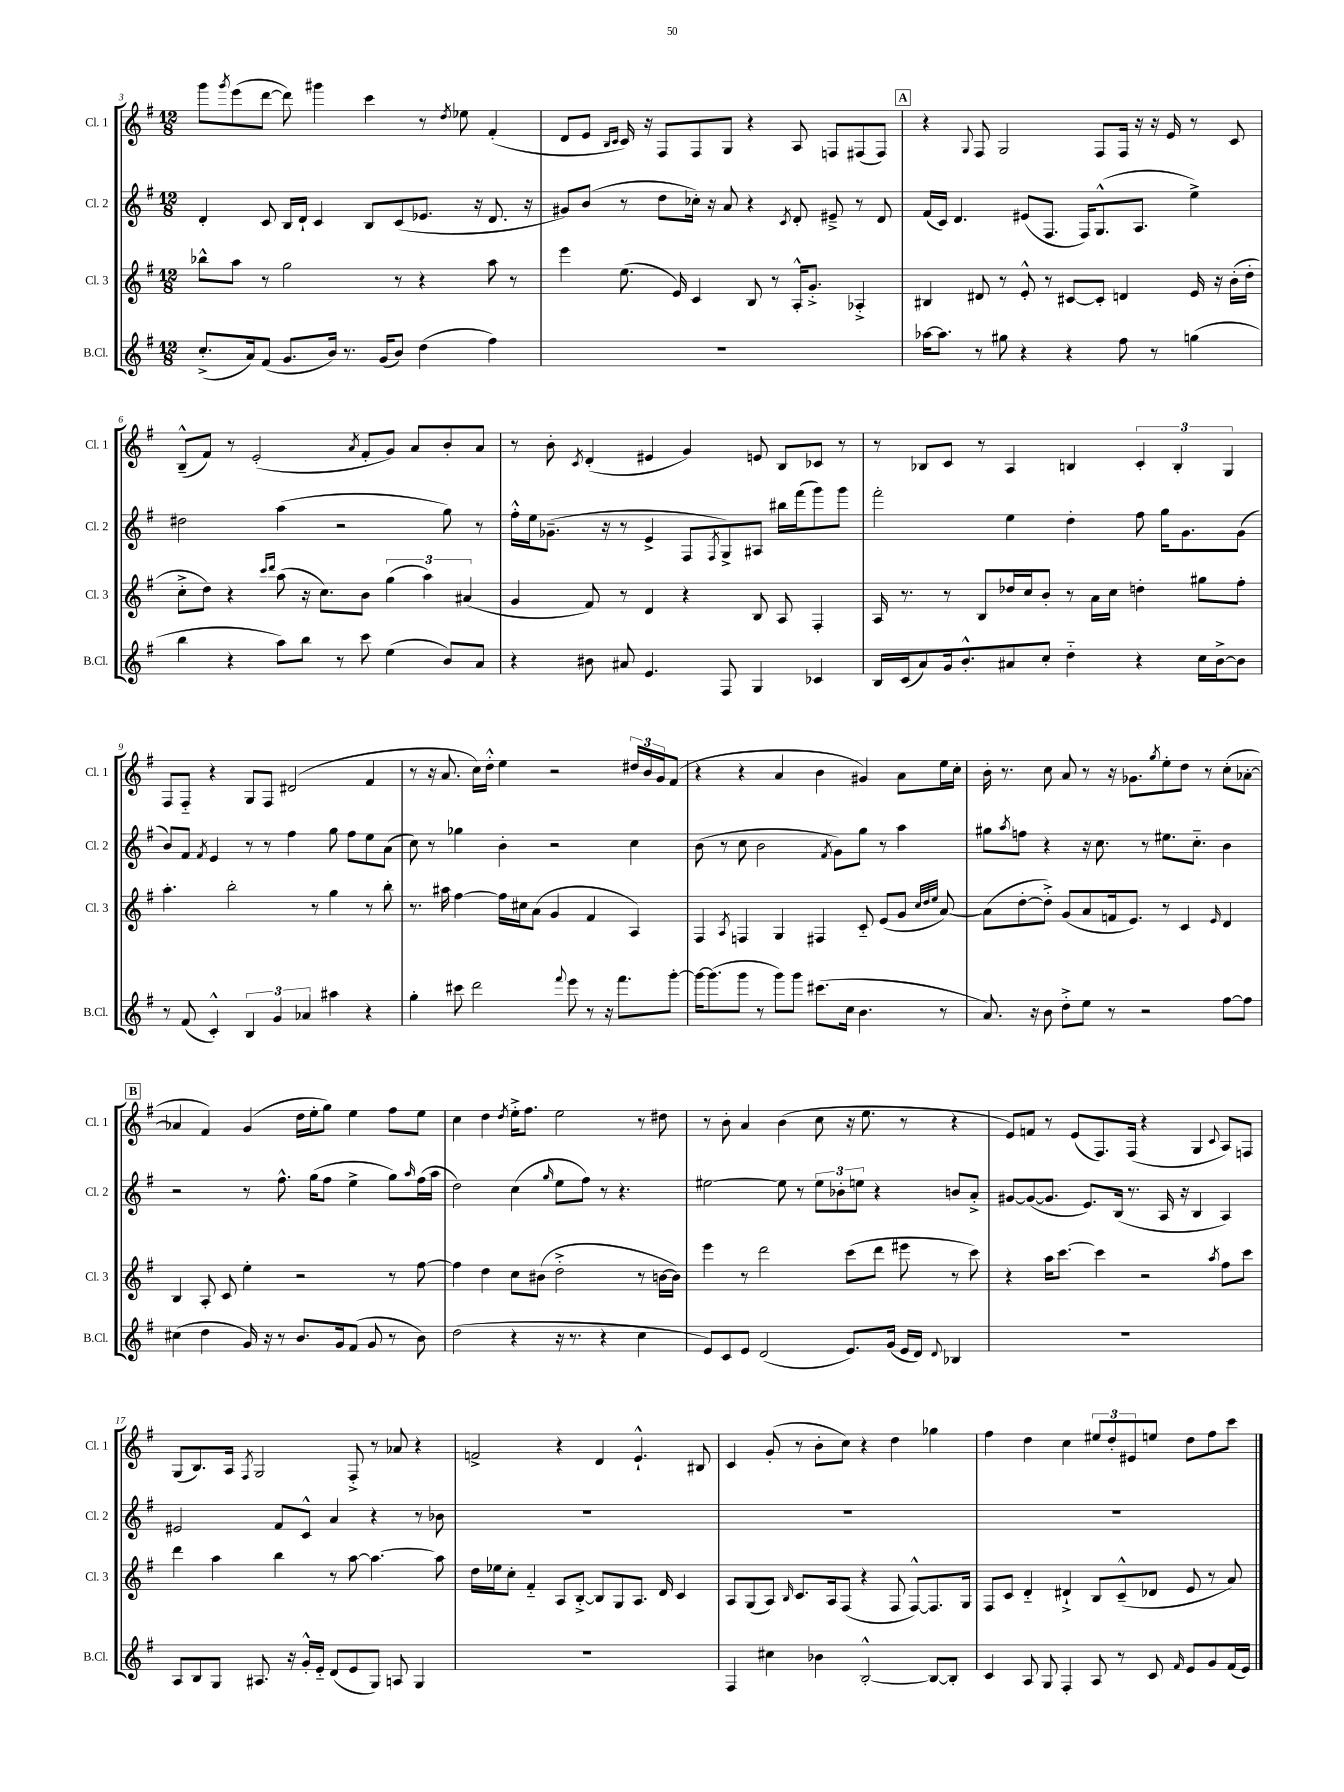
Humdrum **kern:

**kern	**kern	**kern	**kern
*staff4	*staff3	*staff2	*staff1
*clefG2	*clefG2	*clefG2	*clefG2
*k[f#]	*k[f#]	*k[f#]	*k[f#]
*M12/8	*M12/8	*M12/8	*M12/8
(8.cc'^/L	8bb-^^\L	4d'/	8ggg\L
.	.	.	8qggg/
.	8aa\J	.	(8eee\
16a/k)	.	.	.
(8f#/J	8r	8c/	[8ddd\J
8.g/L	2gg\	16B/LL	8ddd\])
.	.	16d`/JJ	.
.	.	4c/	4ggg#\
16b/Jk)	.	.	.
8.r	.	.	.
.	.	8B/L	4ccc\
(16g/LK	.	.	.
8b/J)	8r	(8c/	.
(4dd\	4r	8.e-/J	8r
.	.	.	8qdd/
.	.	.	8ee-\
.	.	16r	.
4ff#\)	8aa\	8.d/	(4f#'/
.	8r	.	.
.	.	16r	.
=	=	=	=
1.r	4eee\	8g#/L)	8d/L
.	.	(8b/J	8e/J
.	.	.	16qqB/LL
.	.	.	16qqc/JJ
.	(8.ee\	8r	16c/)
.	.	.	16r
.	.	8dd\L	8F#/L
.	16e/)	.	.
.	4c/	16cc-'\Jk)	8F#/
.	.	16r	.
.	.	8a/	8G/J
.	8B/	4r	4r
.	8r	.	.
.	.	8qc/	.
.	16A'^^/LK	8d'/	8A/
.	8.g'^/J	.	.
.	.	8e#~^/	8F/L
.	4A-'^/	8r	(8F#/
.	.	8d/	8F#/J)
=	=	=	=
[16aa-\LK	4B#/	(16f#/LL	4r
8.aa-\]J	.	16c/JJ)	.
.	.	4.d/	.
.	.	.	8qqG/
8r	8d#/	.	8F#/
8gg#\	8r	.	2G/
4r	8e'^^/	(8e#/L	.
.	8r	8.F#/J	.
4r	[8c#/L	.	.
.	.	16F#/LK)	.
.	8c#'/]J	(8.G^^/	8F#/L
8ff#\	4d/	.	16F#/Jk
.	.	8.A/J	16r
8r	.	.	16r
.	.	.	16e/
(4gg\	16e/	4ee^\)	8r
.	16r	.	.
.	(16b'\LL	.	8c/
.	16dd'\JJ	.	.
=	=	=	=
4bb\	8cc'^\L	2dd#\	(8B~^^/L
.	8dd\J)	.	8f#/J)
4r	4r	.	8r
.	.	.	(2e'/
.	16qqccc/LL	.	.
.	16qqddd/JJ	.	.
8aa\L)	(8aa\	(4aa\	.
8bb\J	16r	.	.
.	8.cc\L)	.	.
8r	.	2r	.
.	.	.	8qa/
8ccc\	8b\J	.	8f#'/L
(4ee\	(6gg\	.	8g/J)
.	.	.	8a/L
.	6aa\)	.	.
8b/L)	.	8gg\)	8b'/
.	(6a#/	.	.
8a/J	.	8r	8a/J
=	=	=	=
4r	4g/	16ff#'^^\LL	8r
.	.	16ee\J	.
.	.	(8.g-~\J	8b'\
.	.	.	8qc/
8b#\	8f#/)	.	(4d'/
.	.	16r	.
8a#/	8r	8r	.
4.e/	4d/	4e^/	4e#/
.	4r	8F#/L	4g/)
.	.	8qF#/	.
8F#/	.	8G^/)	.
4G/	8B/	8A#/J	8e/
.	8A/	16bb#\LL	8B/L
.	.	(16fff#\J	.
4c-/	4F#'/	8ggg\)	8c-/J
.	.	8ggg\J	8r
=	=	=	=
16B/LL	16A/	2fff#'\	8r
(16c/J	8.r	.	.
8a/)	.	.	8B-/L
16g/k	8r	.	8c/J
8.b'^^/	.	.	.
.	8B/L	.	8r
8a#/	16dd-/L	4ee\	4A/
.	16cc/J	.	.
8cc'/J	8b'/J	.	.
4dd'~\	8r	4dd'\	4B/
.	16a\LL	.	.
.	16cc\JJ	.	.
4r	4dd'\	8ff#\	6c'/
.	.	16gg\LK	.
.	.	.	6B'/
.	.	8.g\	.
16cc\LL	8gg#\L	.	.
[16b^\J	.	.	.
.	.	.	6G/
8b\]J	8ff#'\J	(8g\J	.
=	=	=	=
8r	4.aa'\	8b/L)	8F#/L
(8f#/	.	8f#/J	8F#'~/J
.	.	8qf#/	.
4c'^^/)	.	4e/	4r
.	2bb'\	.	.
6B/	.	8r	8G/L
.	.	8r	8F#/J
6g/	.	.	.
.	.	4ff#\	(2d#/
6a-/	.	.	.
.	8r	.	.
4aa#\	4gg\	8gg\	.
.	.	8ff#\L	.
4r	8r	8ee\	4f#/
.	8bb'\	(8a\J	.
=	=	=	=
4gg'\	8.r	8cc\)	8r
.	.	8r	16r
.	16aa#\	.	8.a/
8ccc#\	[4ff#\	4gg-\	.
2ddd\	.	.	16cc\LL)
.	.	.	16dd'^^\JJ
.	16ff#\]LL	4b'\	4ee\
.	16cc#\J	.	.
.	(8a\J	.	.
.	4g/	2r	2r
8qqfff#/	.	.	.
8eee\	.	.	.
8r	4f#/	.	.
16r	.	.	.
8.fff#\L	.	.	.
.	4A/)	4cc\	24dd#/LL
.	.	.	24b/
.	.	.	24g/J
[8ggg'\J	.	.	(8f#/J
=	=	=	=
16ggg\_LK	4F#/	(8b\	4r
(8.ggg\]	.	.	.
.	.	8r	.
.	8qA/	.	.
8ggg\J	4F/	8cc\	4r
8r	.	2b\	.
8ggg\L)	4G/	.	4a/
8ggg\J	.	.	.
(8.ccc#\L	4F#/	.	4b\
.	.	8qf#/	.
.	.	8g\L)	.
16cc\Jk	.	.	.
4.b\	8c'~/	8gg\J	4g#/)
.	(8e/L	8r	.
.	8g/J	4aa\	8a\L
.	32qqcc/LLL	.	.
.	32qqdd/	.	.
.	32qqee/JJJ	.	.
8r	[8a/)	.	16ee\L
.	.	.	16cc'\JJ
=	=	=	=
8.a/)	(8a\]L	8gg#\L	16b'\
.	.	.	8.r
.	.	8qaa/	.
.	[8dd'\	8ff\J	.
16r	.	.	.
8b\	8dd'^\]J)	4r	8cc\
8dd'^\L	(8g/L	.	8a/
8ee\J	8a/	16r	8r
.	.	8.cc\	.
8r	16f/k	.	16r
.	8.e/J)	.	8.g-\L
2r	.	8r	.
.	.	.	8qgg/
.	8r	8.ee#\L	8ee'\
.	4c/	.	8dd\J
.	.	8.cc'~\J	.
.	.	.	8r
.	16qqe/	.	.
[8ff#\L	4d/	4b\	(8cc'\L
8ff#\]J	.	.	[8a-'\J
=	=	=	=
(4cc#\	4B/	2r	4a-/]
4dd\	8A'/	.	4f#/)
.	8c/	.	.
16g/)	4ee'\	8r	(4g/
16r	.	.	.
8r	.	8.ff#^^\	.
8.b/L	2r	.	16dd\LL
.	.	(16gg\LK	16ee'\J
.	.	8ff#\J	8gg\J)
16g/k	.	.	.
(8f#/J	.	4ee^\	4ee\
8g/	.	.	.
8r	8r	8gg\L)	8ff#\L
.	.	16qqaa/	.
8b\)	[8ff#\	(16ff#\L	8ee\J
.	.	16aa\JJ	.
=	=	=	=
(2dd\	4ff#\]	2dd\)	4cc\
.	4dd\	.	4dd\
.	.	.	8qdd/
4r	8cc\L	(4cc\	16ee'^\LK
.	.	.	8.ff#\J
.	(8b#\J	.	.
.	.	16qqgg/	.
16r	2dd'^\	8ee\L	2ee\
8.r	.	.	.
.	.	8ff#\J)	.
4r	.	8r	.
.	.	4.r	.
4cc\	8r	.	8r
.	[16b\LL	.	8dd#\
.	16b\]JJ)	.	.
=	=	=	=
8e/L)	4eee\	[2ee#\	8r
8c/	.	.	8b'\
8e/J	8r	.	4a/
(2d/	2ddd\	.	.
.	.	8ee#\]	(4b\
.	.	8r	.
.	.	12ee#\L	8cc\
.	.	12b-'\	.
8.e/L)	(8ccc\L	.	16r
.	.	12ee\J	.
.	.	.	8.ee\
.	8ddd\J	4r	.
(16g/Jk	.	.	.
16e/LL	8eee#\	.	8r
16d/JJ)	.	.	.
8qqd/	.	.	.
4B-/	8r	8b/L	4r
.	8ccc\)	8a'^/J	.
=	=	=	=
1.r	4r	[8g#/L	8e/L)
.	.	(8g#/_	8f/J
.	16aa\LK	8.g#/]J	8r
.	[8.ccc\J	.	.
.	.	.	(8e/L
.	.	8.e/L)	.
.	4ccc\]	.	8.F#/)
.	.	(16B/Jk	.
.	.	8.r	(16F#/Jk
.	2r	.	4r
.	.	16A/	.
.	.	16r	.
.	.	4B/	4G/
.	8qaa/	.	8qqc/
.	8ff#\L	4A/)	8A/L)
.	8ccc\J	.	8F/J
=	=	=	=
8A/L	4ddd\	2e#/	(8G/L
8B/	.	.	8.B/)
8G/J	4aa\	.	.
.	.	.	16A/Jk
.	.	.	8qF#/
8.A#/	.	.	2G/
.	4bb\	8f#/L	.
16r	.	.	.
16g'^^/LL	.	8c^^/J	.
16e'~/JJ	.	.	.
(8d/L	8r	4a/	.
8e/	[8aa\	.	8F#'^/
8G/J)	4.aa\_	4r	8r
8A/	.	.	8a-/
4G/	.	8r	4r
.	8aa\]	8b-\	.
=	=	=	=
1.r	16dd\LL	1.r	2f^/
.	16ee-\J	.	.
.	8cc'\J	.	.
.	4f#'~/	.	.
.	8A/L	.	4r
.	[8B'^/J	.	.
.	8B/]L	.	4d/
.	8G/	.	.
.	8.A/J	.	4.e`^^/
.	16d/	.	.
.	4c/	.	.
.	.	.	8B#/
=	=	=	=
4F#/	8A/L	1.r	4c/
.	(8G/	.	.
4cc#\	8A/J)	.	(8g'/
.	16qqB/	.	.
.	8.c/L	.	8r
4b-\	.	.	8b'\L
.	16A/k	.	.
.	(8F#/J	.	8cc\J)
[2B'^^/	4r	.	4r
.	8F#/	.	4dd\
.	[8F#^^/L)	.	.
8B/_L	8.F#/]	.	4gg-\
8B'/]J	.	.	.
.	16G/Jk	.	.
=	=	=	=
4c/	8F#/L	1.r	4ff#\
.	8c/J	.	.
8A/	4d'~/	.	4dd\
8G/	.	.	.
4F#'/	4d#`^/	.	4cc\
8A/	8B/L	.	12ee#/L
.	.	.	12dd'/
8r	(8c~^^/	.	.
.	.	.	12e#/
8c/	8d-/J	.	8ee/J
16qqf#/	.	.	.
8e/L	8e/	.	8dd\L
8g/	8r	.	8ff#\
(16f#/L	8a/)	.	8ccc\J
16e/JJ)	.	.	.
==	==	==	==
*-	*-	*-	*-
